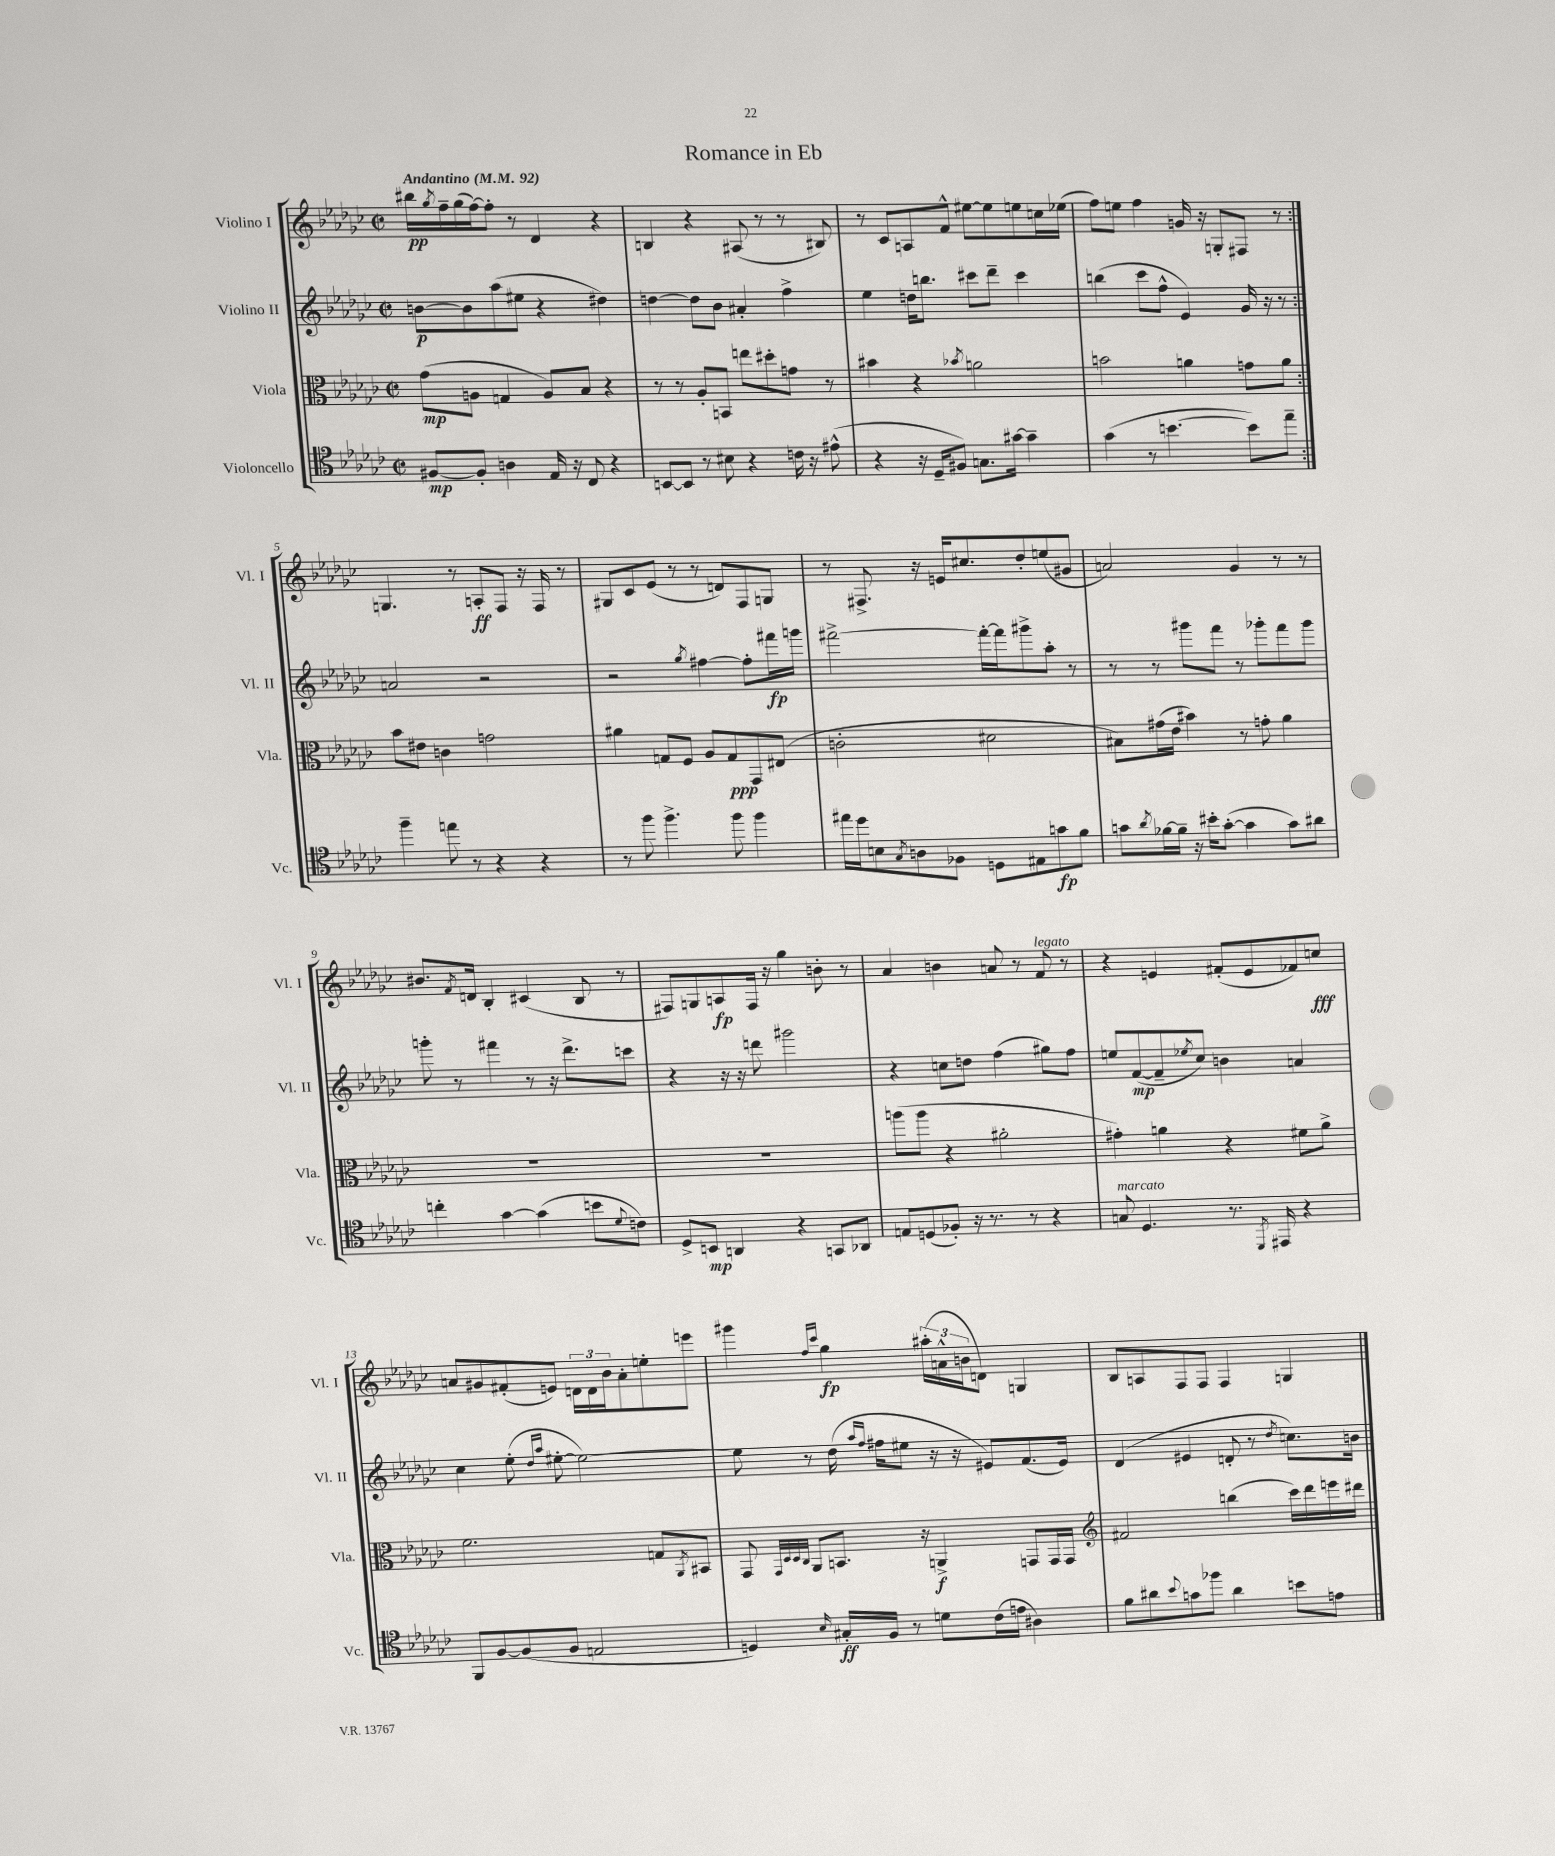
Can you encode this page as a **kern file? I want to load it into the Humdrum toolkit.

**kern	**dynam	**kern	**dynam	**kern	**dynam	**kern	**dynam
*part4	*part4	*part3	*part3	*part2	*part2	*part1	*part1
*staff4	*staff4	*staff3	*staff3	*staff2	*staff2	*staff1	*staff1
*I"Violoncello	*	*I"Viola	*	*I"Violino II	*	*I"Violino I	*
*I'Vc.	*	*I'Vla.	*	*I'Vl. II	*	*I'Vl. I	*
*clefC4	*	*clefC3	*	*clefG2	*	*clefG2	*
*k[b-e-a-d-g-c-]	*	*k[b-e-a-d-g-c-]	*	*k[b-e-a-d-g-c-]	*	*k[b-e-a-d-g-c-]	*
*M2/2	*	*M2/2	*	*M2/2	*	*M2/2	*
*met(c|)	*	*met(c|)	*	*met(c|)	*	*met(c|)	*
*MM92	*	*MM92	*	*MM92	*	*MM92	*
=1	=1	=1	=1	=1	=1	=1	=1
!	!	!	!	!	!	!LO:TX:a:B:t=Andantino	!
[8F#X/L	mp	(8g-\L	mp	[8bn\L	p	16bb#X\LL	pp
.	.	.	.	.	.	8qgg-/	.
.	.	.	.	.	.	16ff~\	.
8F#'/J]	.	8An\J	.	8b\]	.	(16gg-\	.
.	.	.	.	.	.	[16ff\J)	.
4An\	.	4Gn/	.	(8aa-\	.	8ff'\J]	.
.	.	.	.	8ee#X\J	.	8r	.
16E-/	.	8A/L)	.	4r	.	4d-/	.
16r	.	.	.	.	.	.	.
8C-/	.	8B-/J	.	.	.	.	.
4r	.	4r	.	4dd#X\)	.	4r	.
=2	=2	=2	=2	=2	=2	=2	=2
[8BBn/L	.	8r	.	[4ddn\	.	4Bn/	.
8BB/J]	.	8r	.	.	.	.	.
8r	.	8A-'/L	.	8dd\L]	.	4r	.
8B#X\	.	8BBn/J	.	8b-\J	.	.	.
4r	.	8een\L	.	4a#X'/	.	(8A#X/	.
.	.	8dd#X'\	.	.	.	8r	.
16cn\	.	8gn\J	.	4ff^\	.	8r	.
16r	.	.	.	.	.	.	.
(8e#X^^\	.	8r	.	.	.	8B#X/)	.
=3	=3	=3	=3	=3	=3	=3	=3
4r	.	4b#X\	.	4ee-\	.	8r	.
.	.	.	.	.	.	8c-/L	.
16r	.	4r	.	16ddn\KL	.	8An/	.
16D-~/KL	.	.	.	8.bbn\J	.	.	.
8F#X/J)	.	.	.	.	.	8f^^/J	.
.	.	8qb-X/	.	.	.	.	.
8.Gn\L	.	2an\	.	8ccc#X\L	.	[8ee#X\L	.
.	.	.	.	8ddd-~\J	.	8ee#\]	.
[16g#X\Jk	.	.	.	.	.	.	.
4g#~\]	.	.	.	4ccc#\	.	8een\	.
.	.	.	.	.	.	16ccn\L	.
.	.	.	.	.	.	(16ee-X\JJ	.
=4	=4	=4	=4	=4	=4	=4	=4
(4g-\	.	2bn\	.	(4bbn\	.	8ff\L)	.
.	.	.	.	.	.	8een\J	.
8r	.	.	.	8ccc-\L	.	4ff\	.
[4.bn\	.	.	.	8ff^^\J	.	.	.
.	.	4an\	.	4e-/)	.	16gn/	.
.	.	.	.	.	.	16r	.
.	.	.	.	.	.	8Gn'/L	.
8b\L])	.	8gn\L	.	16g-/	.	8F#X/J	.
.	.	.	.	16r	.	.	.
8ee-~\J	.	8a\J	.	8r	.	8r	.
!!LO:LB:g=z
=5:|!	=5:|!	=5:|!	=5:|!	=5:|!	=5:|!	=5:|!	=5:|!
4ff~\	.	8b-\L	.	2an/	.	4.Gn/	.
.	.	8e#X\J	.	.	.	.	.
8een\	.	4cn\	.	.	.	.	.
8r	.	.	.	.	.	8r	.
4r	.	2gn\	.	2r	.	8An'/L	ff
.	.	.	.	.	.	8F/J	.
4r	.	.	.	.	.	16r	.
.	.	.	.	.	.	16F/	.
.	.	.	.	.	.	8r	.
=6	=6	=6	=6	=6	=6	=6	=6
8r	.	4a#X\	.	2r	.	8G#X/L	.
8ff\	.	.	.	.	.	8c-/	.
4.ff^\	.	8Gn/L	.	.	.	(8e-/J	.
.	.	8F/J	.	.	.	8r	.
.	.	.	.	8qgg-/	.	.	.
.	.	8A-/L	.	[4ff#X\	.	8r	.
8ff\	.	8G/	ppp	.	.	8dn/L)	.
4ff\	.	8GG-/	.	8ff#'\L]	.	8F/	.
.	.	(8E#X/J	.	16fff#X\L	fp	8Gn/J	.
.	.	.	.	16gggn\JJ	.	.	.
=7	=7	=7	=7	=7	=7	=7	=7
16ee#X\LL	.	2cn'\	.	[2fff#X^\	.	8r	.
16dd-\J	.	.	.	.	.	.	.
8Bn\	.	.	.	.	.	8.F#X^/	.
8qG-/	.	.	.	.	.	.	.
8An\	.	.	.	.	.	.	.
.	.	.	.	.	.	16r	.
8F-X\J	.	.	.	.	.	16en/KL	.
.	.	.	.	.	.	8.cc#X/	.
8Dn\L	.	2d#X\	.	16fff#'\LL_	.	.	.
.	.	.	.	16fff#\J]	.	.	.
8E#X\	.	.	.	8ggg#X^\	.	8dd-'/	.
8gn\	fp	.	.	8aa-'\J	.	(8een/	.
8f\J	.	.	.	8r	.	8g#X/J	.
=8	=8	=8	=8	=8	=8	=8	=8
8gn\L	.	8B#X\L)	.	8r	.	2an/)	.
8qa-/	.	.	.	.	.	.	.
[16f-X\L	.	(16g#X\L	.	8r	.	.	.
16f-~\JJ]	.	16e-\JJ	.	.	.	.	.
16r	.	4b#X\)	.	8ggg#X\L	.	.	.
16b#X'\KL	.	.	.	.	.	.	.
([8g'\J	.	.	.	8fff\J	.	.	.
4g\]	.	8r	.	8r	.	4g-/	.
.	.	8gn'\	.	8ggg-X'\L	.	.	.
8g\L)	.	4a-\	.	8fff\	.	8r	.
8a#X\J	.	.	.	8ggg-\J	.	8r	.
!!LO:LB:g=z
=9	=9	=9	=9	=9	=9	=9	=9
4ccn'\	.	1r	.	8gggn'\	.	8.b#X/L	.
.	.	.	.	8r	.	.	.
.	.	.	.	.	.	8qf/	.
.	.	.	.	.	.	16dn/Jk	.
[4g-\	.	.	.	4fff#X\	.	4B-'/	.
(4g-\]	.	.	.	8r	.	(4c#X/	.
.	.	.	.	16r	.	.	.
.	.	.	.	8.ddd-^\L	.	.	.
8bn\L	.	.	.	.	.	8B-/	.
8qqd-/	.	.	.	.	.	.	.
8cn\J)	.	.	.	8cccn\J	.	8r	.
=10	=10	=10	=10	=10	=10	=10	=10
8D-^/L	.	1r	.	4r	.	8F#X/L)	.
8BBn/J	mp	.	.	.	.	8Gn/	.
4AAn/	.	.	.	16r	.	8An/	fp
.	.	.	.	16r	.	.	.
.	.	.	.	8dddn\	.	16F#/Jk	.
.	.	.	.	.	.	16r	.
4r	.	.	.	2ggg#X\	.	4gg-\	.
8GGn/L	.	.	.	.	.	8bn'\	.
8AA-X/J	.	.	.	.	.	8r	.
=11	=11	=11	=11	=11	=11	=11	=11
8En/L	.	(8aan\L	.	4r	.	4a-/	.
(8Dn/	.	8aa\J	.	.	.	.	.
8F-X'/J)	.	4r	.	8ccn\L	.	4bn\	.
16r	.	.	.	8ddn\J	.	.	.
8.r	.	.	.	.	.	.	.
.	.	2a#X'\	.	(4ff\	.	8an/	.
8r	.	.	.	.	.	8r	.
!	!	!	!	!	!	!LO:TX:a:i:t=legato	!
4r	.	.	.	8gg#X\L)	.	8f/	.
.	.	.	.	8ff\J	.	8r	.
=12	=12	=12	=12	=12	=12	=12	=12
!LO:TX:a:i:t=marcato	!	!	!	!	!	!	!
8Gn/	.	4g#X'\)	.	8een/L	.	4r	.
4.D-/	.	.	.	([8f/	mp	.	.
.	.	4an\	.	8f~/]	.	4en/	.
.	.	.	.	8qee-X/	.	.	.
.	.	.	.	8cc-/J)	.	.	.
8.r	.	4r	.	4bn\	.	(8f#X'/L	.
.	.	.	.	.	.	8e/	.
8qDD-/	.	.	.	.	.	.	.
16EE#X/	.	.	.	.	.	.	.
4r	.	8f#X\L	.	4an/	.	8f-X/)	.
.	.	8a^\J	.	.	.	8ccn/J	fff
!!LO:LB:g=z
=13	=13	=13	=13	=13	=13	=13	=13
8FF/L	.	2.f\	.	4cc-\	.	8an/L	.
[8F/	.	.	.	.	.	8g#X/	.
(8F/]	.	.	.	(8ee-'\	.	(8f#X'/	.
.	.	.	.	16qqdd-/LL	.	.	.
.	.	.	.	16qqaa-/JJ	.	.	.
8F/J	.	.	.	[8ee#X'\	.	8en/J)	.
2En/	.	.	.	2ee#\_)	.	24dn\LL	.
.	.	.	.	.	.	24d\	.
.	.	.	.	.	.	24b-\J	.
.	.	.	.	.	.	8a'\	.
.	.	8Gn/L	.	.	.	8een'\	.
.	.	8qAA-/	.	.	.	.	.
.	.	8BB#X/J	.	.	.	8eeen\J	.
=14	=14	=14	=14	=14	=14	=14	=14
4Dn/)	.	8GG-/	.	8ee#\]	.	4ggg#X\	.
.	.	32qqGG-/LLL	.	.	.	.	.
.	.	32qqD-/	.	.	.	.	.
.	.	32qqD-/	.	.	.	.	.
.	.	32qqC-/JJJ	.	.	.	.	.
.	.	8AA-/L	.	8r	.	.	.
.	.	.	.	.	.	16qqff/LL	.
16qqB-/	.	.	.	.	.	16qqccc-/JJ	.
16G#X'/LL	ff	8.BBn/J	.	(16dd-\	.	4gg-\	fp
.	.	.	.	16qqaa-/LL	.	.	.
.	.	.	.	16qqff/JJ	.	.	.
16F/JJ	.	.	.	16ff#X\KL	.	.	.
8r	.	.	.	8ee#X\J	.	.	.
.	.	16r	.	.	.	.	.
8dn\L	.	4AAn^/	f	16r	.	(24aa#X'\LL	.
.	.	.	.	.	.	24an^^\	.
.	.	.	.	16r	.	.	.
.	.	.	.	.	.	24bn\J	.
(16c-\L	.	.	.	8e#X/L)	.	8dn\J)	.
16en\JJ	.	.	.	.	.	.	.
4A#X\)	.	8GGn/L	.	(8.f/	.	4Gn/	.
.	.	16GG/L	.	.	.	.	.
.	.	16GG/JJ	.	16e#/Jk)	.	.	.
=15	=15	=15	=15	=15	=15	=15	=15
*	*	*clefG2	*	*	*	*	*
8f\L	.	2f#X/	.	(4d-/	.	8B-/L	.
8a#X\	.	.	.	.	.	8An/	.
8qqb-/	.	.	.	.	.	.	.
8gn\	.	.	.	4e#X/	.	8F/	.
8ff-X\J	.	.	.	.	.	8F/J	.
4a#\	.	(4bbn\	.	8dn'/	.	4F/	.
.	.	.	.	8r	.	.	.
.	.	.	.	8qdd-/	.	.	.
8bn\L	.	16ccc-\LL)	.	8.ccn\L)	.	4Gn/	.
.	.	16ddd-\	.	.	.	.	.
8en\J	.	16eeen\	.	.	.	.	.
.	.	16ddd#X\JJ	.	16bn\Jk	.	.	.
==	==	==	==	==	==	==	==
*-	*-	*-	*-	*-	*-	*-	*-
